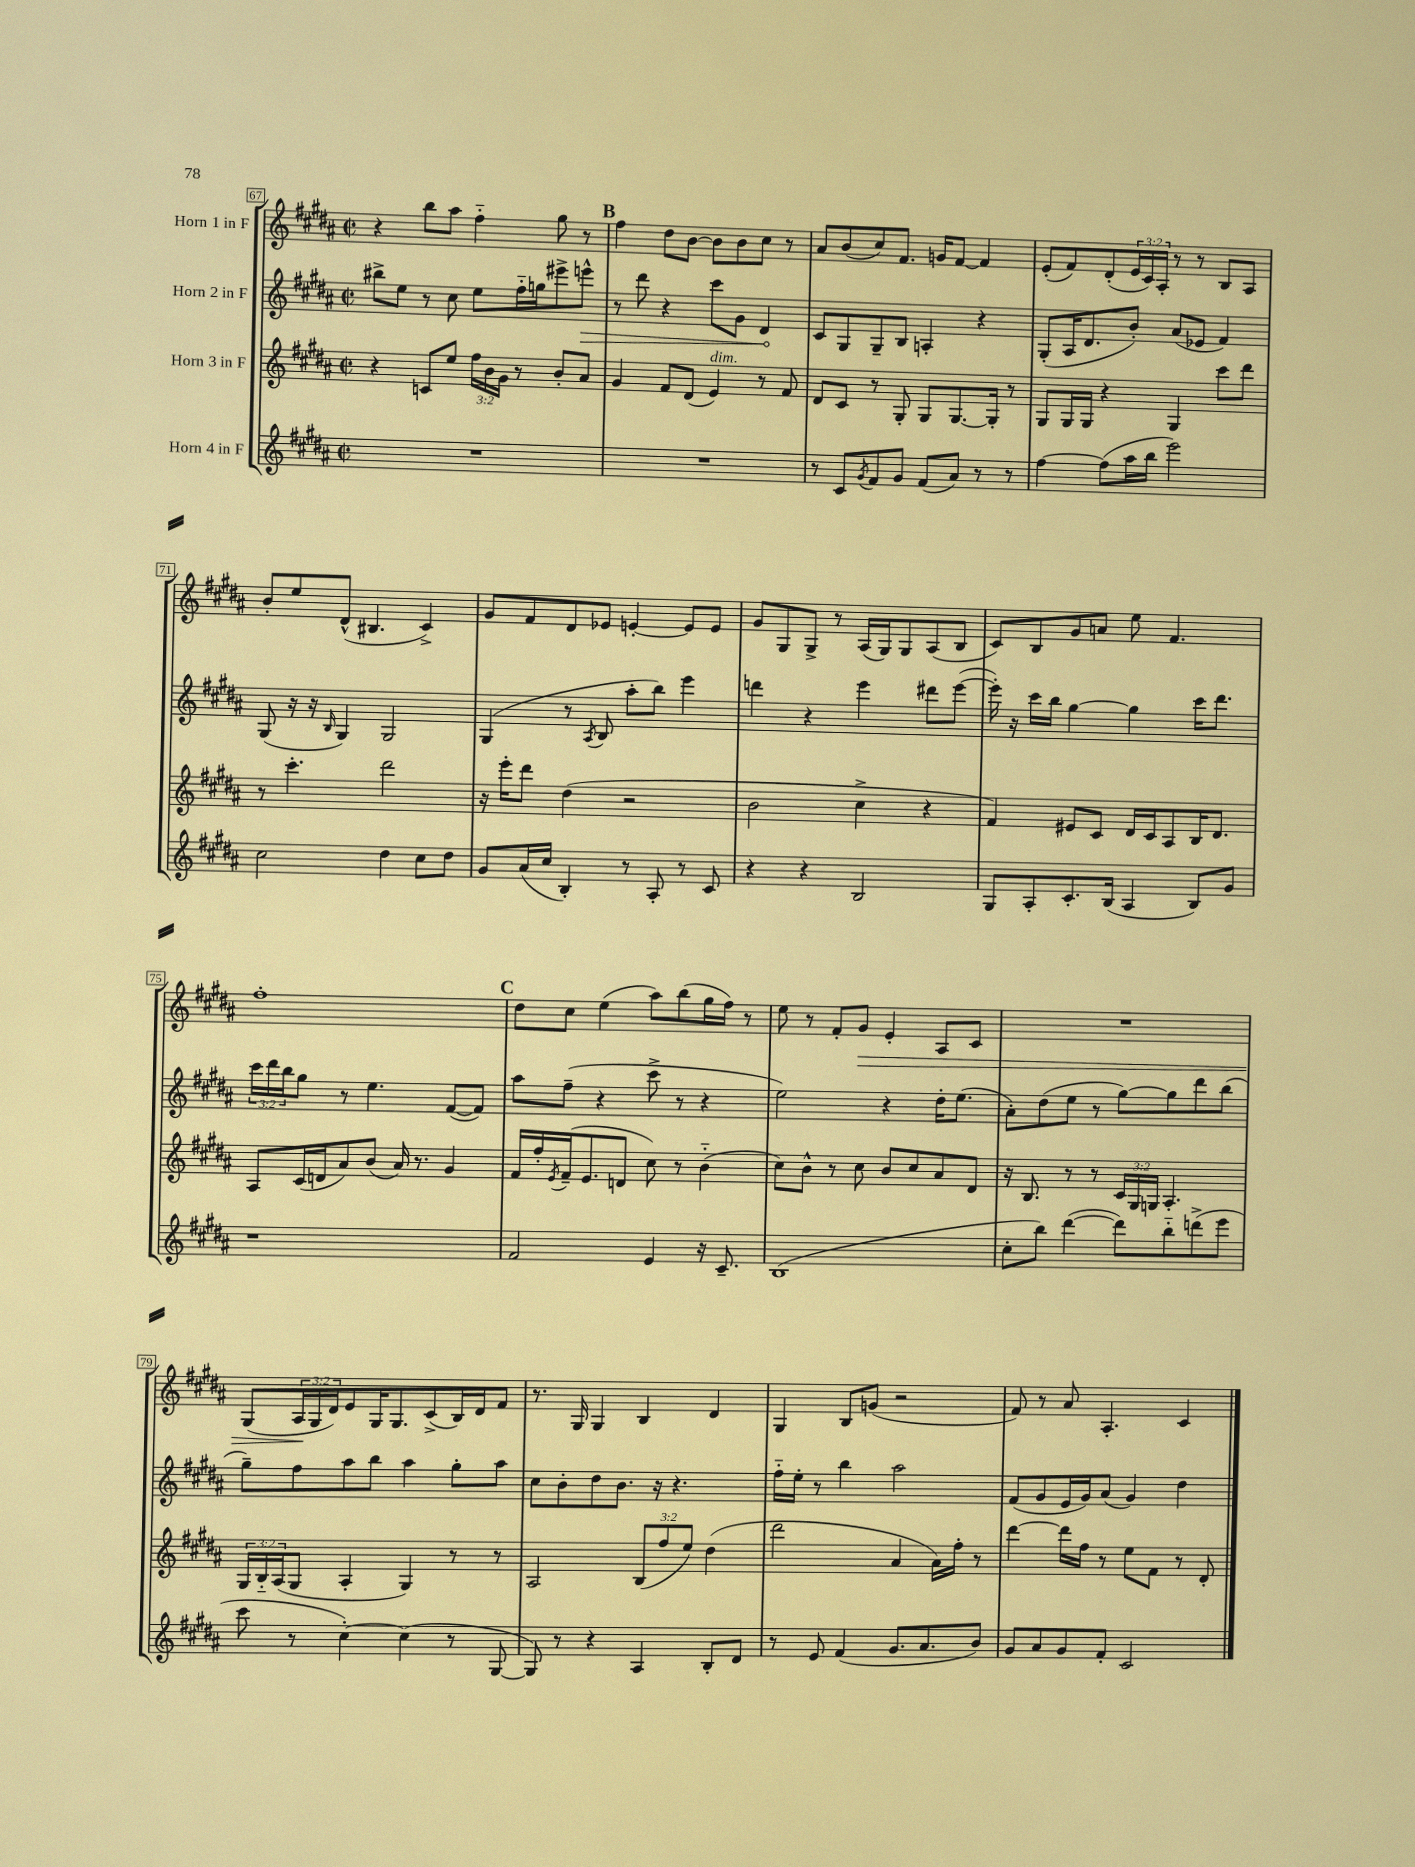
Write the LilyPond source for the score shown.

<<
\new StaffGroup <<
\new Staff = "s0" \with { instrumentName = "Horn 1 in F" } {
    \clef treble \key b \major \defaultTimeSignature \time 2/2 \override Staff.TupletNumber.text = #tuplet-number::calc-fraction-text
    r4 b''8 ais''8 fis''4-_ gis''8 r8 |
    \mark \markup { \bold "B" } fis''4 dis''8 b'8~ b'8 b'8 cis''8 r8 |
    ais'8 b'8( cis''8) fis'8. g'16 fis'8~ fis'4 |
    e'8-.( fis'8) dis'8-.( \tuplet 3/2 { e'16 cis'16) ais16-. } r8 r8 b8 ais8 |
    b'8-. e''8 dis'8-^( bis4. cis'4->) |
    gis'8 fis'8 dis'8 ees'8 e'4~-. e'8 e'8 |
    gis'8 gis8 gis8-> r8 ais16( gis16) gis8 ais8( b8 |
    cis'8) b8 gis'8 a'8 e''8 fis'4. |
    fis''1-. |
    \mark \markup { \bold "C" } dis''8 cis''8 e''4( ais''8) b''8( gis''16 fis''16) r8 |
    e''8 r8 fis'8-. gis'8\> e'4-. ais8 cis'8 |
    R1 |
    gis8( \tuplet 3/2 { ais16\! gis16 dis'16) } e'8 gis16 gis8. cis'8->( b16) dis'16 fis'8 |
    r8. gis16 gis4 b4 dis'4 |
    gis4 b8 g'8( r2 |
    fis'8) r8 ais'8 ais4.-. cis'4 \bar "|." |
}
\new Staff = "s1" \with { instrumentName = "Horn 2 in F" } {
    \clef treble \key b \major \defaultTimeSignature \time 2/2 \override Staff.TupletNumber.text = #tuplet-number::calc-fraction-text
    bis''8-> e''8 r8 cis''8 e''8 fis''16-_ g''16 eis'''8-> \once \override Hairpin.circled-tip = ##t e'''8-^\> |
    \mark \markup { \bold "B" } r8 dis'''8 r4 cis'''8 gis'8 dis'4\! |
    cis'8 gis8 gis8-- b8 a4-. r4 |
    gis8-.( ais16 dis'8. b'8-.) ais'8( ees'8 fis'4) |
    gis8( r16 r16 \grace { b16 } gis4) gis2 |
    gis4( r8 \acciaccatura { ais8 } b8 ais''8-. b''8) e'''4 |
    d'''4 r4 e'''4 dis'''8 e'''8~( |
    e'''16-.) r16 cis'''16 b''16 gis''4~ gis''4 cis'''16 dis'''8. |
    \tuplet 3/2 { cis'''16 dis'''16 b''16 } gis''8 r8 e''4. fis'8~( fis'8) |
    \mark \markup { \bold "C" } ais''8 fis''8--( r4 cis'''8-> r8 r4 |
    e''2) r4 dis''16-. e''8.( |
    ais'8-.) dis''8( e''8 r8 gis''8~) gis''8 dis'''8 b''8( |
    gis''8--) fis''8 ais''8 b''8 ais''4 gis''8-. ais''8 |
    cis''8 b'8-. dis''8 b'8. r16 r4. |
    fis''16-_ e''16-. r8 b''4 ais''2 |
    fis'8( gis'8 e'16 gis'16) ais'8( gis'4) dis''4 \bar "|." |
}
\new Staff = "s2" \with { instrumentName = "Horn 3 in F" } {
    \clef treble \key b \major \defaultTimeSignature \time 2/2 \override Staff.TupletNumber.text = #tuplet-number::calc-fraction-text
    r4 c'8 e''8 \tuplet 3/2 { fis''16 b'16 gis'16 } r8 b'8-. ais'8 |
    \mark \markup { \bold "B" } gis'4 fis'8 dis'8( e'4^\markup { \italic "dim." }) r8 fis'8 |
    dis'8 cis'8 r8 gis8-. gis8 gis8.~ gis16-. r8 |
    gis8 gis16 gis16 r4 gis4 cis'''8 dis'''8 |
    r8 cis'''4.-. dis'''2 |
    r16 e'''16-. dis'''8 dis''4( r2 |
    b'2 cis''4-> r4 |
    fis'4) eis'8 cis'8 dis'16 cis'16 ais8 b16 dis'8. |
    ais8 cis'16( d'16 ais'8) b'8( ais'16) r8. gis'4 |
    \mark \markup { \bold "C" } fis'16 fis''16-. \acciaccatura { e'8 } fis'16--( e'8. d'8 cis''8) r8 b'4-_( |
    cis''8) b'8-^ r8 cis''8 b'8 cis''8 ais'8 dis'8 |
    r16 b8. r8 r8 \tuplet 3/2 { cis'16 gis16 g16 } ais4.-. |
    \tuplet 3/2 { gis16 b16-_ ais16( } gis8 ais4-. gis4) r8 r8 |
    ais2 \tuplet 3/2 { b8( fis''8 e''8) } dis''4( |
    dis'''2 ais'4 ais'16) fis''16-. r8 |
    dis'''4~ dis'''16 fis''16 r8 e''8 fis'8 r8 dis'8-. \bar "|." |
}
\new Staff = "s3" \with { instrumentName = "Horn 4 in F" } {
    \clef treble \key b \major \defaultTimeSignature \time 2/2
    R1 |
    \mark \markup { \bold "B" } R1 |
    r8 cis'8 \acciaccatura { gis'8 } fis'8 gis'8 fis'8( ais'8) r8 r8 |
    fis''4~ fis''8( ais''16 b''16 e'''2) |
    cis''2 dis''4 cis''8 dis''8 |
    gis'8 ais'16( cis''16 b4-.) r8 ais8-. r8 cis'8 |
    r4 r4 b2 |
    gis8 ais8-. cis'8.-. b16( ais4 b8) gis'8 |
    r1 |
    \mark \markup { \bold "C" } fis'2 e'4 r16 cis'8.-- |
    b1( |
    cis''8-. b''8) dis'''4~( dis'''8) b''8-_ d'''8->( e'''8 |
    cis'''8 r8 cis''4~-.) cis''4( r8 gis8~ |
    gis8) r8 r4 ais4 b8-. dis'8 |
    r8 e'8 fis'4( gis'8. ais'8. b'8) |
    gis'8 ais'8 gis'8 fis'8-. cis'2 \bar "|." |
}
>>
>>
\layout { \context { \Score currentBarNumber = #67 \override BarNumber.stencil = #(make-stencil-boxer 0.1 0.3 ly:text-interface::print) } }
